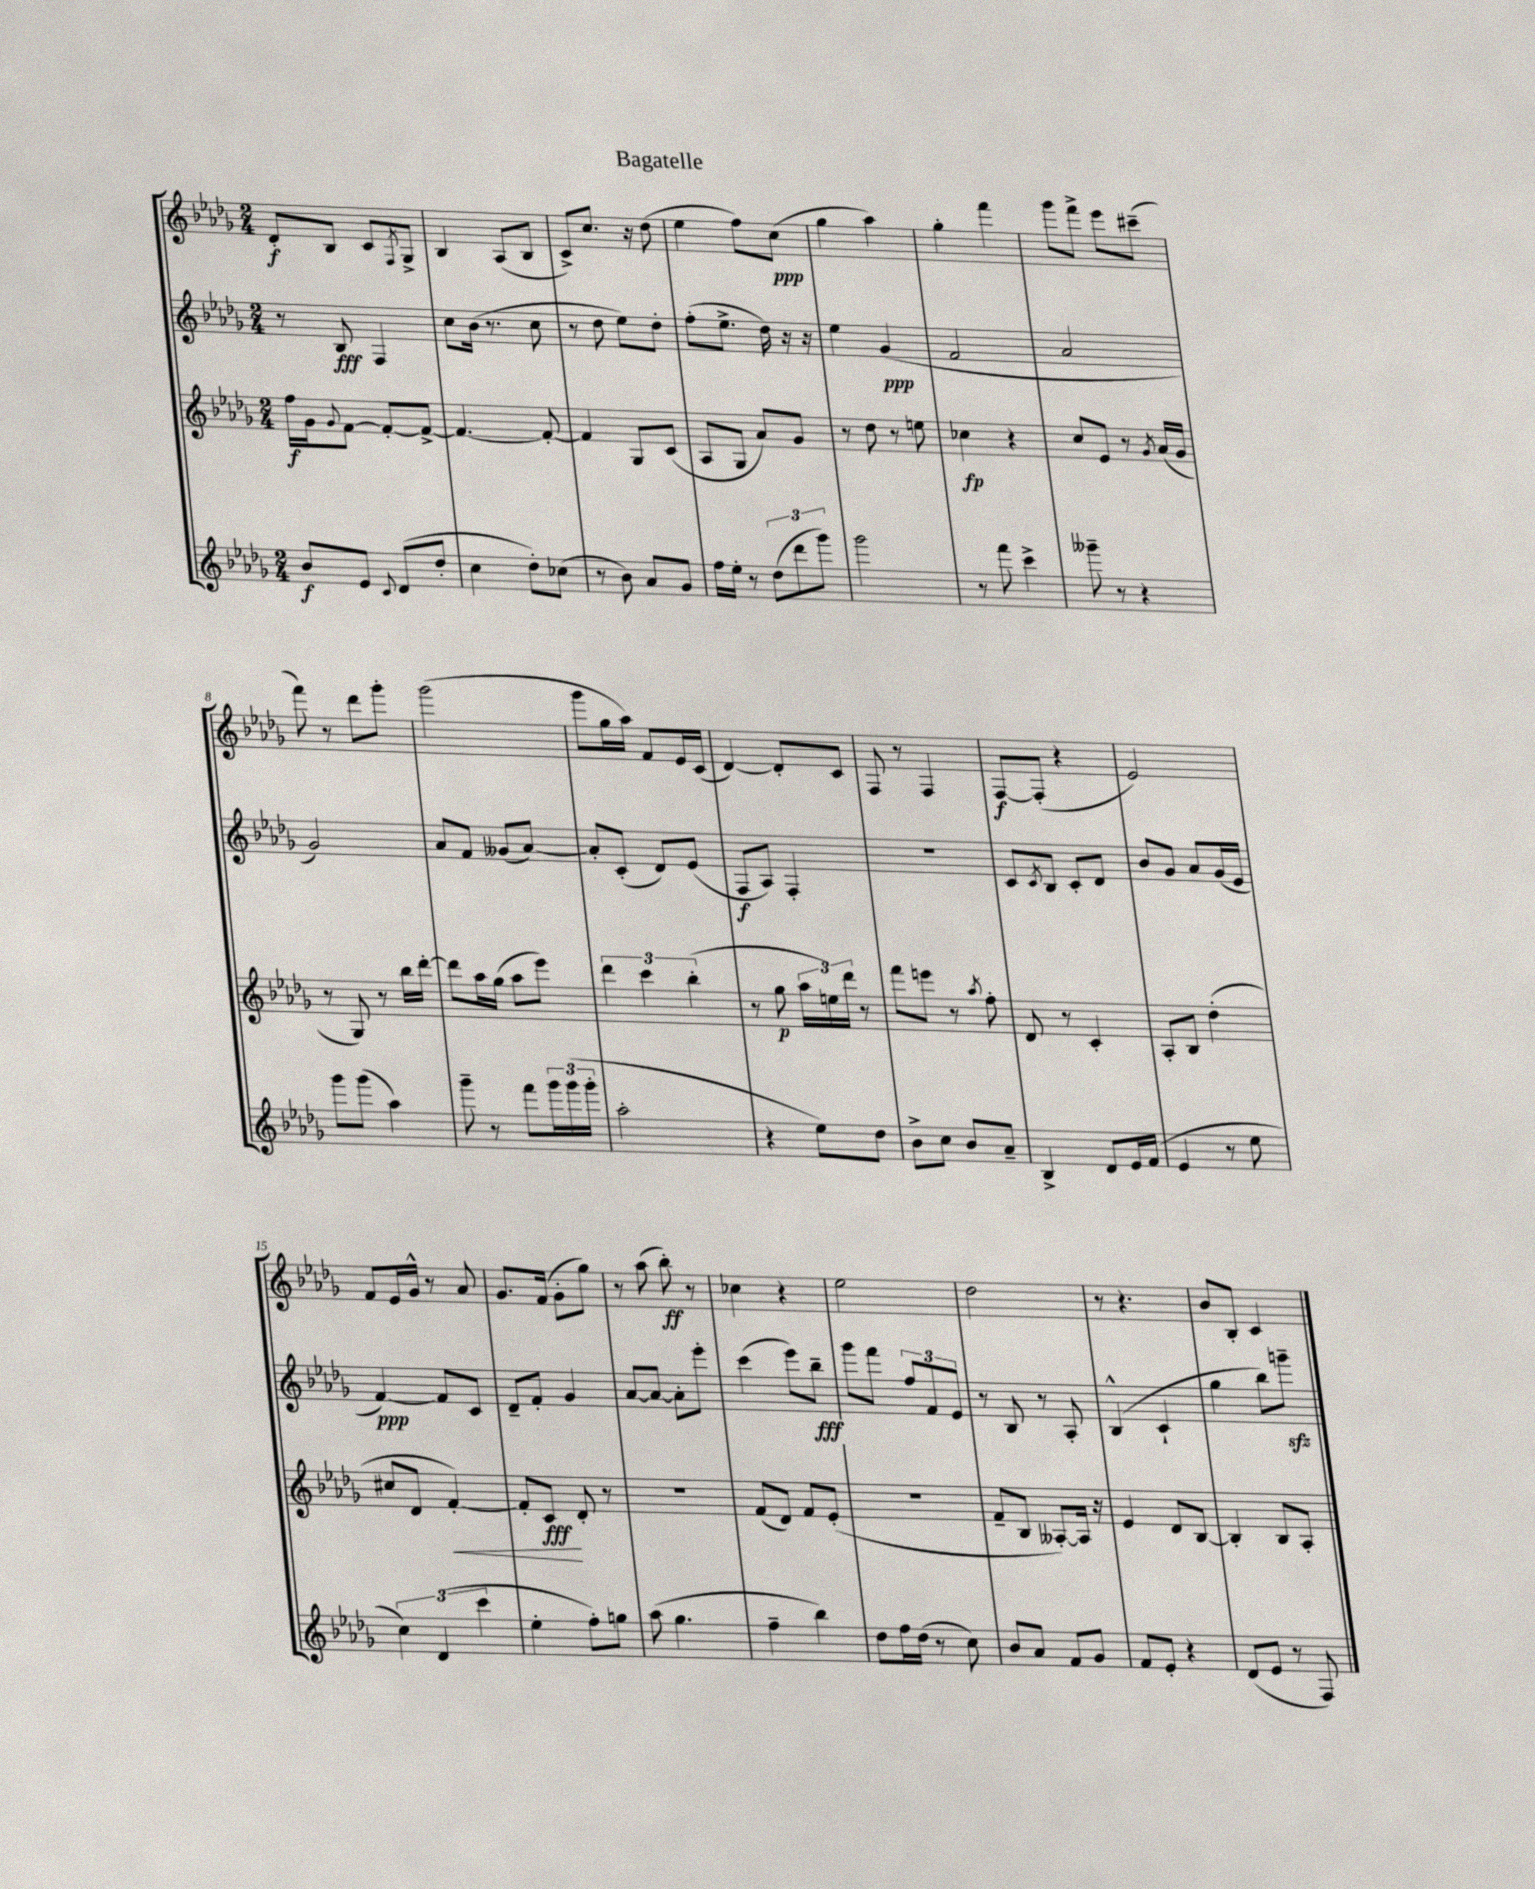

**kern	**dynam	**kern	**dynam	**kern	**dynam	**kern	**dynam
*part4	*part4	*part3	*part3	*part2	*part2	*part1	*part1
*staff4	*staff4	*staff3	*staff3	*staff2	*staff2	*staff1	*staff1
*clefG2	*	*clefG2	*	*clefG2	*	*clefG2	*
*k[b-e-a-d-g-]	*	*k[b-e-a-d-g-]	*	*k[b-e-a-d-g-]	*	*k[b-e-a-d-g-]	*
*M2/4	*	*M2/4	*	*M2/4	*	*M2/4	*
=1	=1	=1	=1	=1	=1	=1	=1
8b-/L	f	16ff\LL	f	8r	.	8d-'/L	f
.	.	16g-\J	.	.	.	.	.
.	.	8qqg-/	.	.	.	.	.
8e-/J	.	[8f\J	.	8B-/	fff	8B-/J	.
8qqc/	.	.	.	.	.	.	.
(8d-/L	.	8f'/L_	.	4F/	.	8c/L	.
.	.	.	.	.	.	8qF/	.
8dd-'/J	.	8f^/J_	.	.	.	8G-^/J	.
=2	=2	=2	=2	=2	=2	=2	=2
4cc\	.	4.f/_	.	8cc\L	.	4B-/	.
.	.	.	.	(16b-\Jk	.	.	.
.	.	.	.	8.r	.	.	.
8dd-'\L)	.	.	.	.	.	(8A-/L	.
(8cc-X\J	.	8f'/_	.	8cc\	.	8B-/J	.
=3	=3	=3	=3	=3	=3	=3	=3
8r	.	4f/]	.	8r	.	8c^/L)	.
8b-\)	.	.	.	8dd-\	.	8.cc/J	.
8a-/L	.	8G-/L	.	8ee-\L)	.	.	.
.	.	.	.	.	.	16r	.
8g-/J	.	(8c/J	.	8dd-'\J	.	(8dd-\	.
=4	=4	=4	=4	=4	=4	=4	=4
16ff\LL	.	8A-/L	.	(8ff'\L	.	4ee-\	.
16ee-'\JJ	.	.	.	.	.	.	.
8r	.	8G-/J	.	8.ee-^\J	.	.	.
(12dd-\L	.	8a-/L)	.	.	.	8ff\L)	.
.	.	.	.	16dd-\)	.	.	.
12ddd-\	.	.	.	.	.	.	.
.	.	8g-/J	.	16r	.	(8cc\J	ppp
12ggg-\J)	.	.	.	.	.	.	.
.	.	.	.	16r	.	.	.
=5	=5	=5	=5	=5	=5	=5	=5
2ggg-\	.	8r	.	4ee-\	.	4gg-\	.
.	.	8dd-\	.	.	.	.	.
.	.	8r	.	(4g-/	ppp	4aa-\)	.
.	.	8een\	.	.	.	.	.
=6	=6	=6	=6	=6	=6	=6	=6
8r	.	4cc-X\	fp	2f/	.	4gg-'\	.
8fff\	.	.	.	.	.	.	.
4ccc^\	.	4r	.	.	.	4fff\	.
=7	=7	=7	=7	=7	=7	=7	=7
8ggg--X~\	.	8cc/L	.	2a-/	.	8ggg-\L	.
8r	.	8e-/J	.	.	.	8fff^\J	.
4r	.	8r	.	.	.	8eee-\L	.
.	.	8qg-/	.	.	.	.	.
.	.	(16a-/LL	.	.	.	(8ccc#X~\J	.
.	.	16g-/JJ	.	.	.	.	.
!!LO:LB:g=z
=8	=8	=8	=8	=8	=8	=8	=8
8ggg-\L	.	8r	.	2g-/)	.	8fff\)	.
(8ggg-\J	.	8G-/)	.	.	.	8r	.
4aa-\)	.	8r	.	.	.	8ddd-\L	.
.	.	16bb-\LL	.	.	.	8ggg-'\J	.
.	.	[16ddd-'\JJ	.	.	.	.	.
=9	=9	=9	=9	=9	=9	=9	=9
8ggg-~\	.	8ddd-\L]	.	8a-/L	.	(2ggg-\	.
8r	.	16aa-\L	.	8f/J	.	.	.
.	.	(16gg-\JJ	.	.	.	.	.
8fff\L	.	8aa-\L	.	(8g--X/L	.	.	.
24ggg-\L	.	8eee-\J)	.	[8a-/J)	.	.	.
(24ggg-\	.	.	.	.	.	.	.
24ggg-'\JJ	.	.	.	.	.	.	.
=10	=10	=10	=10	=10	=10	=10	=10
2aa-'\	.	6ddd-\	.	8a-'/L]	.	8ggg-\L	.
.	.	.	.	(8c'/J	.	16gg-\L	.
.	.	6ccc\	.	.	.	.	.
.	.	.	.	.	.	16aa-\JJ)	.
.	.	.	.	8d-/L)	.	8f/L	.
.	.	(6bb-'\	.	.	.	.	.
.	.	.	.	(8e-/J	.	16e-/L	.
.	.	.	.	.	.	(16c/JJ	.
=11	=11	=11	=11	=11	=11	=11	=11
4r	.	8r	.	8F/L	f	[4d-/)	.
.	.	8gg-\	p	8A-/J)	.	.	.
8ee-\L)	.	24aa-\LL	.	4F'/	.	8d-'/L]	.
.	.	24een\)	.	.	.	.	.
.	.	24ddd-\JJ	.	.	.	.	.
8dd-\J	.	8r	.	.	.	8c/J	.
=12	=12	=12	=12	=12	=12	=12	=12
8b-^\L	.	8fff\L	.	2r	.	8F/	.
8cc\J	.	8eeen\J	.	.	.	8r	.
8b-/L	.	8r	.	.	.	4F/	.
.	.	8qaa-/	.	.	.	.	.
8a-~/J	.	8ff'\	.	.	.	.	.
=13	=13	=13	=13	=13	=13	=13	=13
4B-^/	.	8d-/	.	8c/L	.	[8F/L	f
.	.	.	.	8qc/	.	.	.
.	.	8r	.	8B-/J	.	(8F'/J]	.
8d-/L	.	4c'/	.	8c'/L	.	4r	.
16e-/L	.	.	.	8d-/J	.	.	.
(16f/JJ	.	.	.	.	.	.	.
=14	=14	=14	=14	=14	=14	=14	=14
4e-/	.	8A-'/L	.	8b-/L	.	2e-/)	.
.	.	8B-/J	.	8g-/J	.	.	.
8r	.	(4dd-'\	.	8a-/L	.	.	.
8ee-\	.	.	.	(16g-/L	.	.	.
.	.	.	.	16e-/JJ	.	.	.
!!LO:LB:g=z
=15	=15	=15	=15	=15	=15	=15	=15
6cc\)	.	8cc#X/L	.	[4f/)	ppp	8f/L	.
.	.	8d-/J	.	.	.	16e-/L	.
(6d-/	.	.	.	.	.	.	.
.	.	.	.	.	.	16g-^^/JJ	.
!	!	!	!LO:HP:b	!	!	!	!
.	.	[4f'/)	<	8f/L]	.	8r	.
6ccc\	.	.	.	.	.	.	.
.	.	.	.	8c/J	.	8a-/	.
=16	=16	=16	=16	=16	=16	=16	=16
4ee-'\	.	8f'/L]	.	8d-~/L	.	8.g-/L	.
.	.	8c/J	fff	8f'/J	.	.	.
.	.	.	.	.	.	(16f/Jk	.
8ff'\L)	.	8d-'/	[	4g-/	.	8g-'\L	.
8ggn\J	.	8r	.	.	.	8gg-\J)	.
=17	=17	=17	=17	=17	=17	=17	=17
(8aa-\	.	2r	.	[8a-/L	.	8r	.
4.gg-\	.	.	.	8a-/J_	.	(8aa-\	.
.	.	.	.	8a-'\L]	.	8bb-'\)	ff
.	.	.	.	8eee-'\J	.	8r	.
=18	=18	=18	=18	=18	=18	=18	=18
4ff~\	.	(8f/L	.	(4ccc\	.	4cc-X\	.
.	.	8d-/J)	.	.	.	.	.
4bb-\)	.	8f/L	.	8eee-\L)	.	4r	.
.	.	(8e-'/J	.	8bb-~\J	fff	.	.
=19	=19	=19	=19	=19	=19	=19	=19
8dd-\L	.	2r	.	8ggg-\L	.	2ee-\	.
16ff\L	.	.	.	8fff\J	.	.	.
(16dd-\JJ	.	.	.	.	.	.	.
8r	.	.	.	12ff/L	.	.	.
.	.	.	.	12f/	.	.	.
8cc\)	.	.	.	.	.	.	.
.	.	.	.	12e-/J	.	.	.
=20	=20	=20	=20	=20	=20	=20	=20
8b-/L	.	8f~/L	.	8r	.	2dd-\	.
8a-/J	.	8B-/J	.	8B-/	.	.	.
8f/L	.	[8A--X'/L)	.	8r	.	.	.
8g-/J	.	16A--/Jk]	.	8A-'/	.	.	.
.	.	16r	.	.	.	.	.
=21	=21	=21	=21	=21	=21	=21	=21
8f/L	.	4e-/	.	(4B-^^/	.	8r	.
8e-'/J	.	.	.	.	.	4.r	.
4r	.	8d-/L	.	4c`/	.	.	.
.	.	[8B-/J	.	.	.	.	.
=22	=22	=22	=22	=22	=22	=22	=22
(8d-/L	.	4B-'/]	.	4gg-\	.	8b-/L	.
8e-/J	.	.	.	.	.	8B-'/J	.
8r	.	8B-/L	.	8bb-\L)	.	4c/	.
8F/)	.	8A-'/J	.	8gggnzz~\J	.	.	.
==	==	==	==	==	==	==	==
*-	*-	*-	*-	*-	*-	*-	*-
